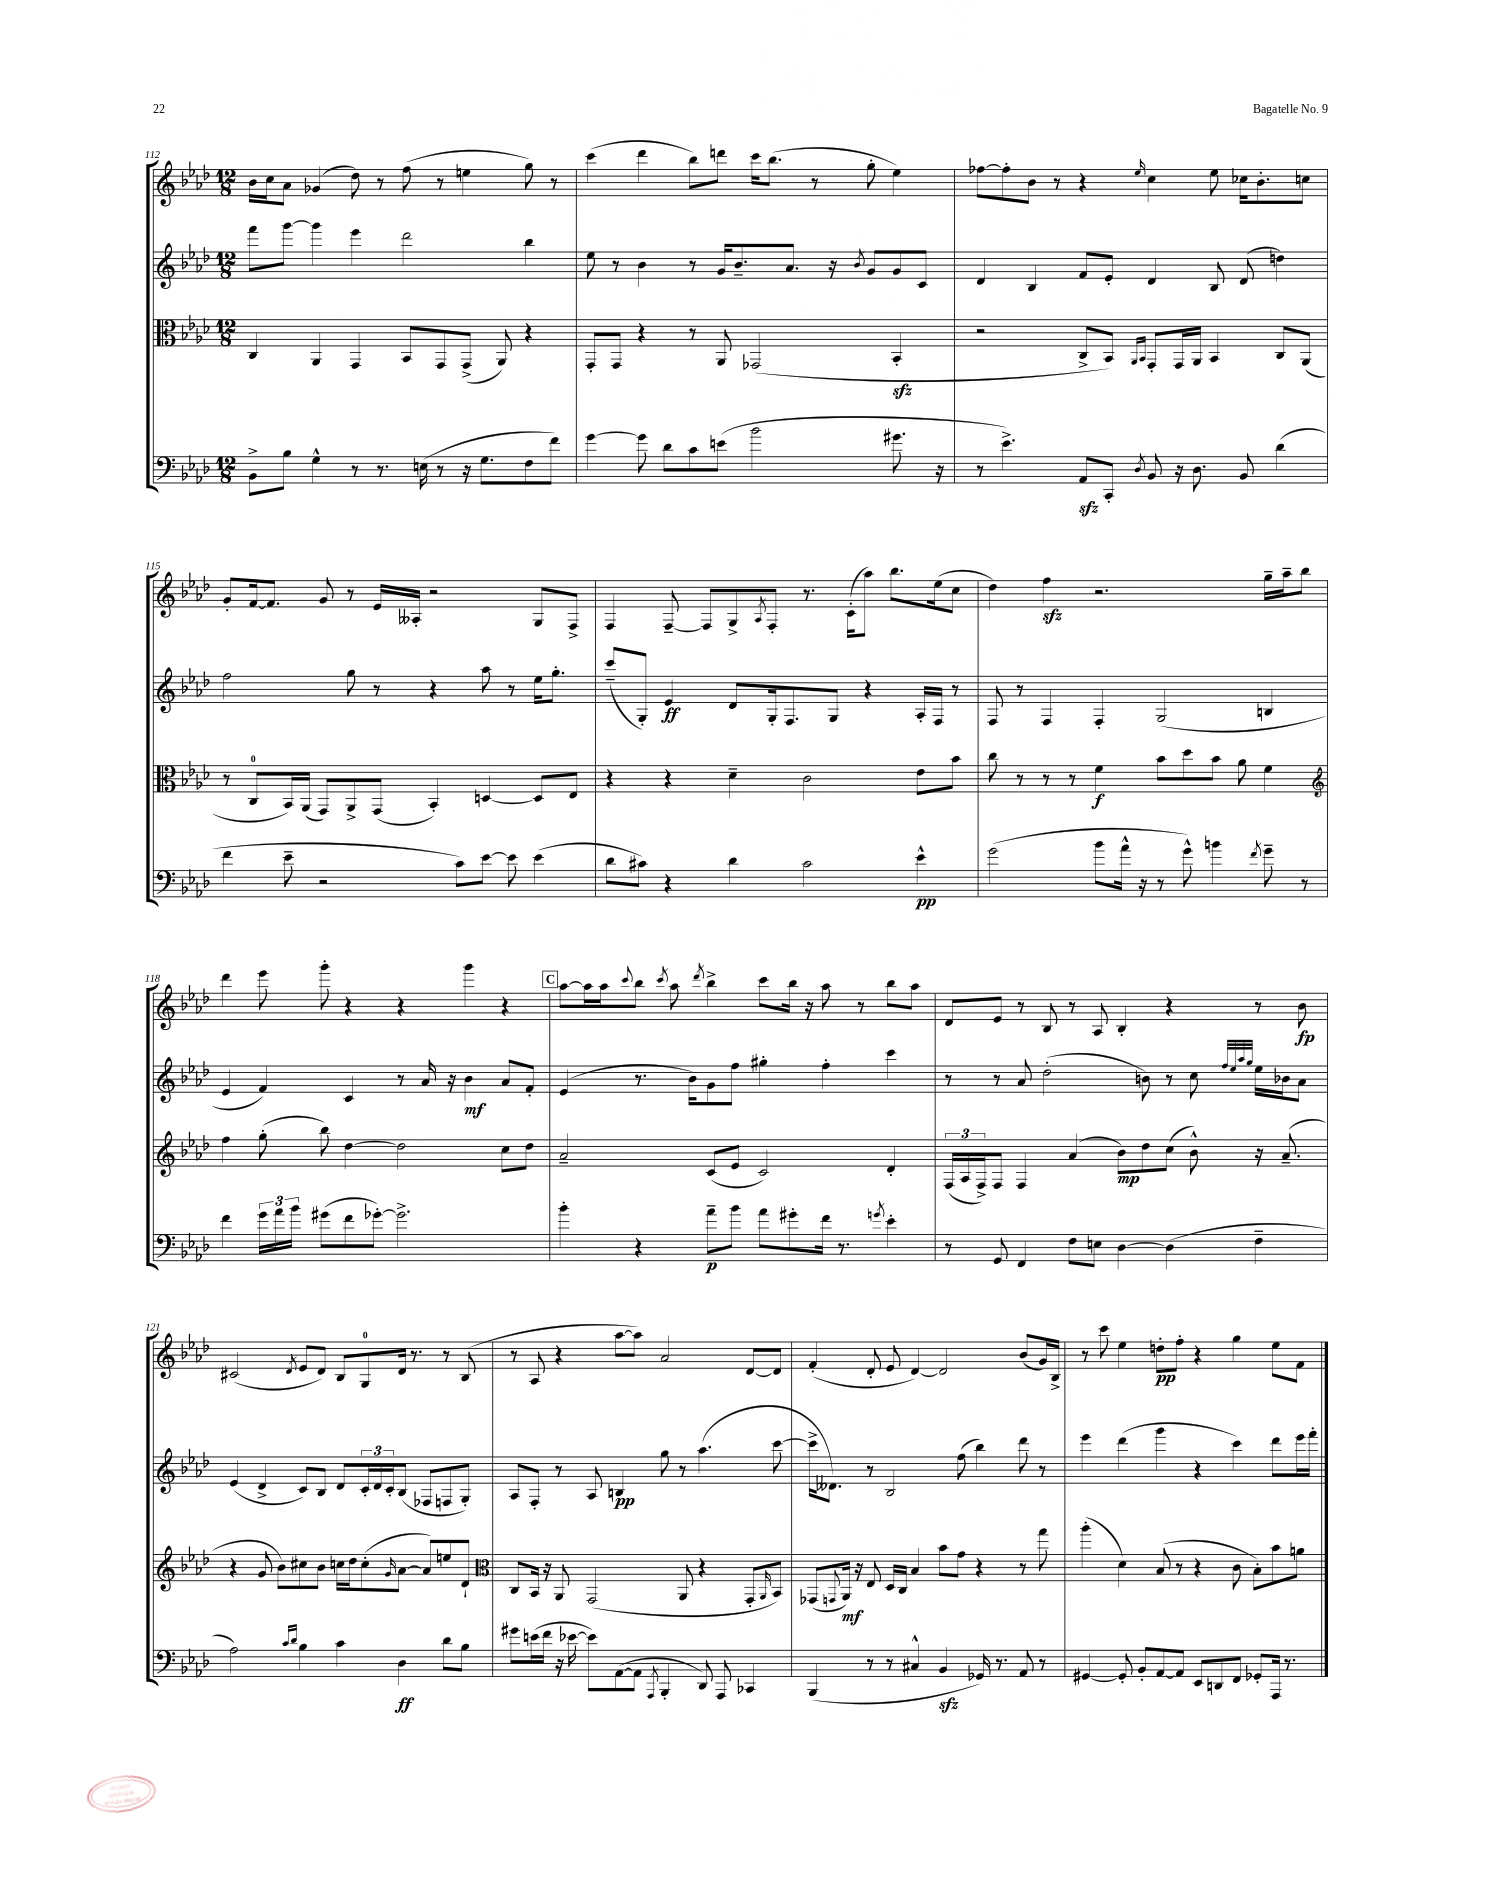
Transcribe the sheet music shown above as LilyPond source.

<<
\new StaffGroup <<
\new Staff = "s0" {
    \clef treble \key aes \major \numericTimeSignature \time 12/8
    bes'16 c''16 aes'8 ges'4( des''8) r8 f''8( r8 e''4 g''8) r8 |
    c'''4( des'''4 bes''8) d'''8 c'''16 bes''8.( r8 g''8-. ees''4) |
    fes''8~ fes''8-. bes'8 r8 r4 \grace { ees''16 } c''4 ees''8 ces''16 bes'8.-. c''8 |
    g'8-. f'16~ f'8. g'8 r8 ees'16 aeses16-. r2 g8 f8-> |
    f4 f8~-- f8 g8-> \acciaccatura { aes8 } f8-. r8. c'16-.( aes''8) bes''8. ees''16( c''8 |
    des''4) f''4\sfz r2. g''16-- aes''16-- bes''8 |
    des'''4 ees'''8 g'''8-. r4 r4 g'''4 r4 |
    \mark \markup { \box "C" } aes''8~ aes''16 aes''16 \appoggiatura { c'''8 } bes''8 \acciaccatura { c'''8 } aes''8 \acciaccatura { des'''8 } bes''4-> c'''8 bes''16 r16 aes''8 r8 bes''8 aes''8 |
    des'8 ees'8 r8 bes8 r8 aes8 bes4-. r4 r8 bes'8\fp |
    cis'2( \acciaccatura { des'8 } ees'8 des'8) bes8 g8-0 des'16 r8. r8 bes8( |
    r8 aes8 r4 aes''8~ aes''8) aes'2 des'8~ des'8 |
    f'4-.( des'8-. ees'8 des'4~) des'2 bes'8( g'16) bes16-> |
    r8 c'''8 ees''4 d''8-.\pp f''8-. r4 g''4 ees''8 f'8 \bar "|." |
}
\new Staff = "s1" {
    \clef treble \key aes \major \numericTimeSignature \time 12/8
    f'''8 g'''8~ g'''4 ees'''4 des'''2 bes''4 |
    ees''8 r8 bes'4 r8 g'16 bes'8.-- aes'8. r16 \acciaccatura { bes'8 } g'8 g'8 c'8 |
    des'4 bes4 f'8 ees'8-. des'4 bes8 des'8( d''4) |
    f''2 g''8 r8 r4 aes''8 r8 ees''16 g''8.-. |
    c'''8--( g8-.) ees'4\ff des'8 g16-. f8. g8 r4 aes16-. f16 r8 |
    f8 r8 f4 f4-. g2( b4 |
    ees'4 f'4) c'4 r8 aes'16 r16 bes'4\mf aes'8 f'8-. |
    \mark \markup { \box "C" } ees'4( r8. bes'16) g'8 f''8 gis''4-. f''4-. c'''4 |
    r8 r8 aes'8 des''2-.( b'8) r8 c''8 \grace { f''32 ees''32 aes''32 g''32 } ees''16 bes'16 aes'8 |
    ees'4( des'4-> c'8) bes8 des'8 \tuplet 3/2 { c'16-. des'16 c'16-. } bes8( fes8 f8 g8-.) |
    aes8 f8-. r8 aes8 b4\pp g''8 r8 aes''4.( c'''8~ |
    c'''16-> deses'8.) r8 bes2 f''8( bes''4) des'''8 r8 |
    ees'''4 des'''4( g'''4 r4 c'''4) des'''8 ees'''16 f'''16-. \bar "|." |
}
\new Staff = "s2" {
    \clef alto \key aes \major \numericTimeSignature \time 12/8
    c4 aes,4 g,4 bes,8 g,8 g,8->( aes,8) r4 |
    g,8-. g,8 r4 r8 aes,8 ges,2( bes,4-.\sfz |
    r2 c8-> bes,8) \grace { aes,16 bes,16 } g,8-. g,16 aes,16 bes,4 c8 aes,8( |
    r8 c8-0 bes,16) aes,16( g,8) aes,8-> g,8( bes,4-.) d4~ d8 ees8 |
    r4 r4 des'4-- c'2 ees'8 bes'8 |
    c''8 r8 r8 r8 f'4\f bes'8 des''8 bes'8 aes'8 f'4 |
    \clef treble f''4 g''8-.( bes''8) des''4~ des''2 c''8 des''8 |
    \mark \markup { \box "C" } aes'2-- c'8( ees'8 c'2) des'4-. |
    \tuplet 3/2 { f16( aes16 f16->) } f8 f4 aes'4( bes'8\mp) des''8 c''8( bes'8-^) r16 aes'8.--( |
    r4 g'8 bes'8) cis''8 bes'8 c''16 des''16 c''8-.( \grace { g'16 } aes'8~ aes'8) e''8 des'8-! |
    \clef alto c8 bes,16 r16 aes,8 g,2( aes,8 r4 g,8-. \grace { aes,16 } bes,8) |
    ges,8( \appoggiatura { g,8 } aes,16\mf) r16 ees8 des16 c16 bes4 bes'8 g'8 r4 r8 g''8 |
    aes''4-.( des'4) bes8( r8 r4 c'8 bes8-.) bes'8 a'8 \bar "|." |
}
\new Staff = "s3" {
    \clef bass \key aes \major \numericTimeSignature \time 12/8
    bes,8-> bes8 g4-^ r8 r8. e16( r8 r16 g8. f8 f'8) |
    g'4~ g'8 des'8 c'8 e'8( bes'2 gis'8. r16 |
    r8 ees'4.->) aes,8\sfz c,8-. \acciaccatura { des8 } bes,8 r16 des8. bes,8 des'4( |
    f'4 ees'8-- r2 c'8) ees'8~ ees'8 ees'4( |
    des'8 cis'8) r4 des'4 cis'2 ees'4-^\pp |
    g'2( bes'8 aes'16-^ r16 r8 g'8-^) b'4 \acciaccatura { f'8 } g'8-- r8 |
    f'4 \tuplet 3/2 { g'16 aes'16 bes'16 } gis'8( f'8 ges'8~-.) ges'2.-> |
    \mark \markup { \box "C" } bes'4-. r4 aes'8--\p bes'8 aes'8 gis'8-. f'16 r8. \acciaccatura { g'8 } ees'4-. |
    r8 g,8 f,4 f8 e8 des4~ des4( f4-- |
    aes2) \grace { c'16 des'16 } bes4 c'4 des4\ff des'8 bes8 |
    gis'8 e'16( f'16 r16 ees'16~ ees'8) aes,8~( aes,8 \acciaccatura { aes,,8 } bes,,4-. des,8) aes,,8 ces,4 |
    bes,,4( r8 r8 cis4-^ bes,4\sfz ges,16) r8. aes,8 r8 |
    gis,4~ gis,8-. bes,8-. aes,8~ aes,8 ees,8 d,8 f,8 ges,8-. aes,,16 r8. \bar "|." |
}
>>
>>
\layout { \context { \Score currentBarNumber = #112 } }
